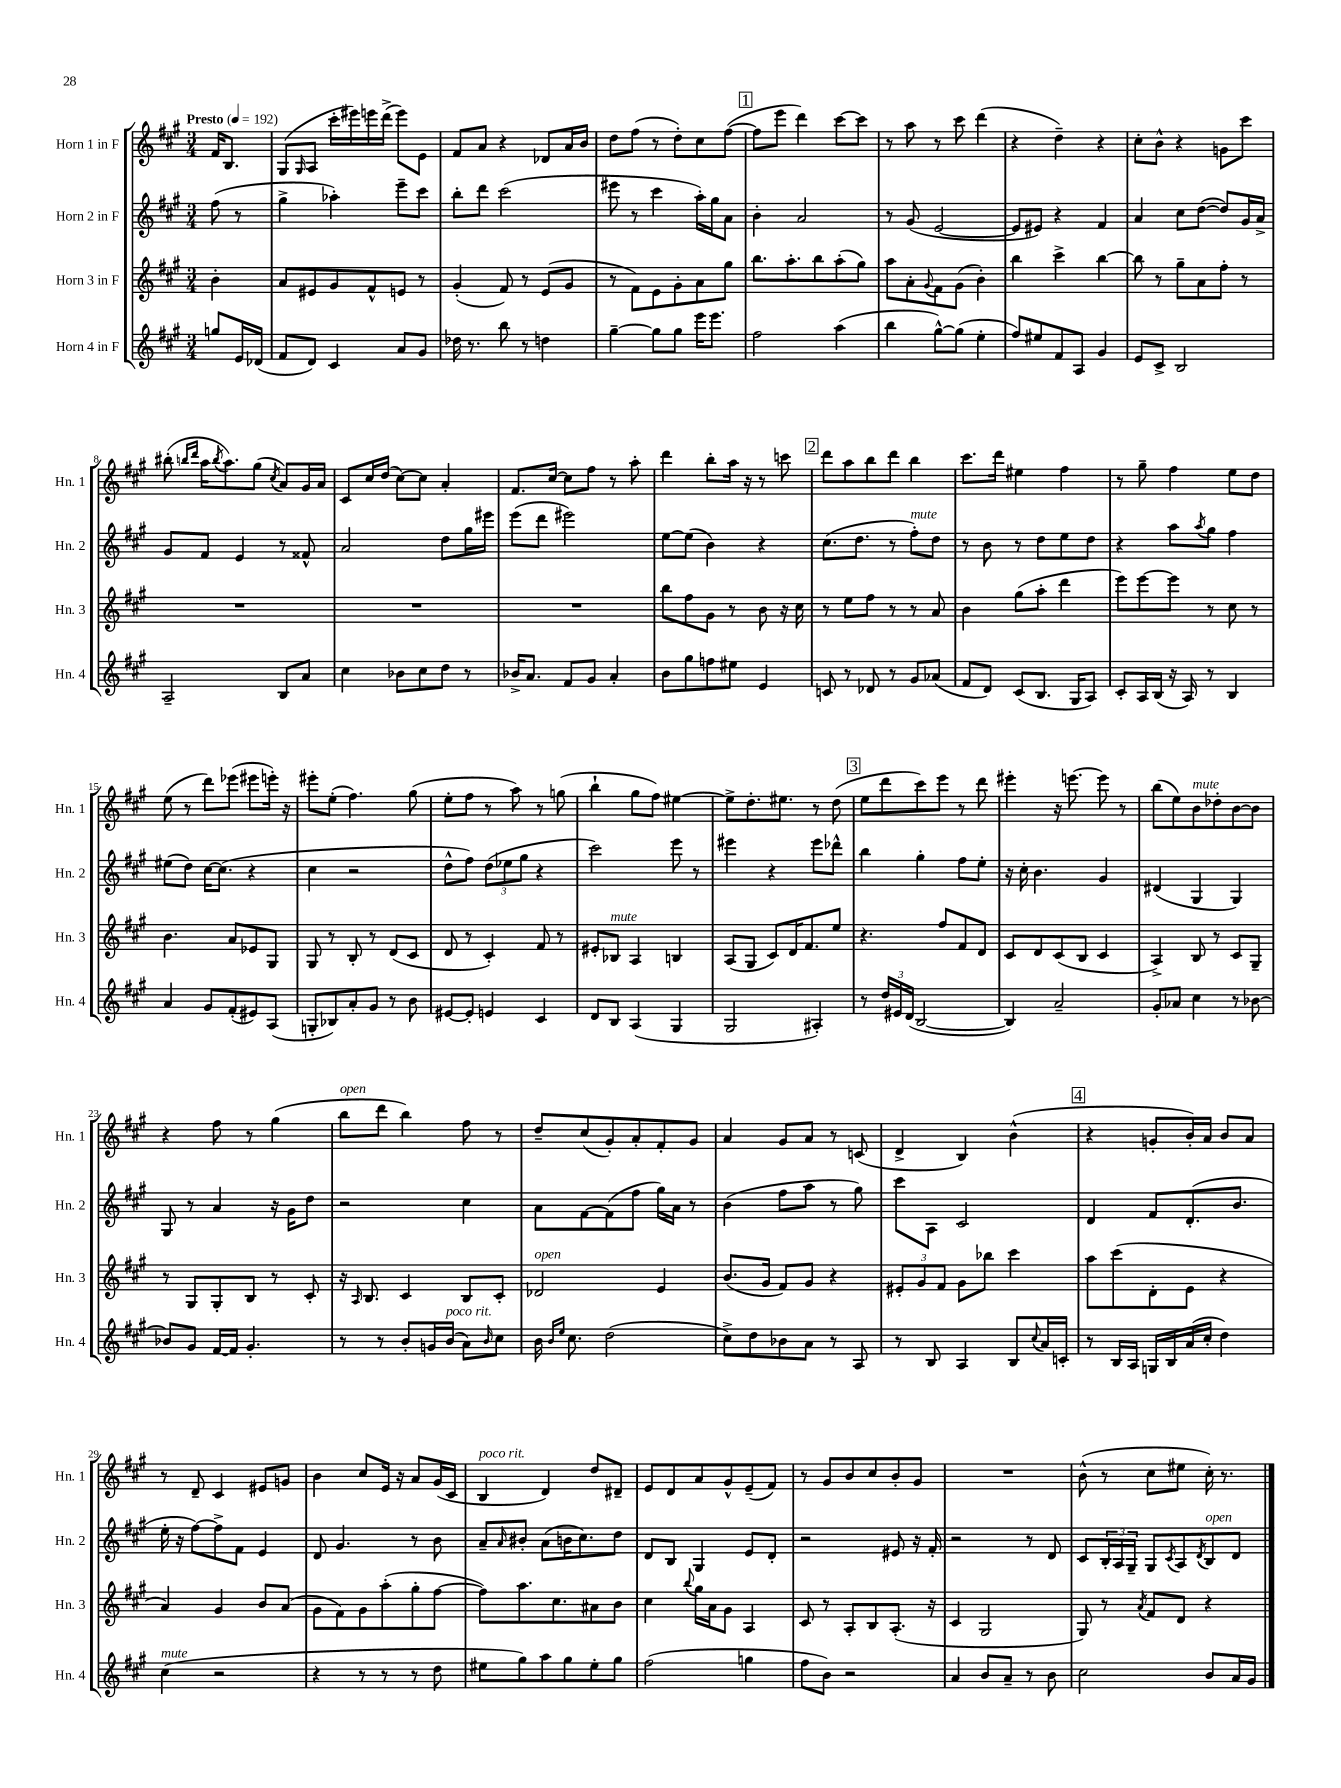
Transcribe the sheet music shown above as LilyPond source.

<<
\new StaffGroup <<
\new Staff = "s0" \with { instrumentName = "Horn 1 in F" shortInstrumentName = "Hn. 1" } {
    \clef treble \key a \major \numericTimeSignature \time 3/4 \partial 4 \tempo "Presto" 4 = 192
    fis'16 b8. |
    gis8( \grace { gis16 } a8 cis'''16-. eis'''16) e'''16 d'''16->( e'''8) e'8 |
    fis'8 a'8 r4 des'8 a'16 b'16 |
    d''8 fis''8( r8 d''8-.) cis''8 fis''8~( |
    \mark \markup { \box "1" } fis''8 e'''8 d'''4) cis'''8~ cis'''8 |
    r8 a''8 r8 cis'''8 d'''4( |
    r4 d''4--) r4 |
    cis''8-. b'8-^ r4 g'8 cis'''8 |
    bis''8-.( \grace { b''16 d'''16 } a''16 \acciaccatura { b''8 } a''8.) gis''8( \acciaccatura { cis''8 } a'8) gis'16 a'16 |
    cis'8 cis''16 d''16( cis''8~) cis''8 a'4-. |
    fis'8. cis''16~ cis''8 fis''8 r8 a''8-. |
    d'''4 b''8-. a''16 r16 r8 c'''8 |
    \mark \markup { \box "2" } d'''8 a''8 b''8 d'''8 b''4 |
    cis'''8. d'''16 eis''4 fis''4 |
    r8 gis''8-- fis''4 e''8 d''8 |
    e''8( r8 d'''8) ees'''8( eis'''8 e'''16-.) r16 |
    eis'''8-. e''8-.( fis''4.) gis''8( |
    e''8-. fis''8 r8 a''8) r8 g''8( |
    b''4-! gis''8 fis''8) eis''4~ |
    eis''8-> d''8.-. eis''8. r8 d''8( |
    \mark \markup { \box "3" } e''8 d'''8 cis'''8) e'''8 r8 d'''8 |
    eis'''4-. r16 e'''8.~ e'''8 r8 |
    b''8( e''8) b'8^\markup { \italic "mute" } des''8-. b'8~ b'8 |
    r4 fis''8 r8 gis''4( |
    b''8^\markup { \italic "open" } d'''8 b''4) fis''8 r8 |
    d''8-- cis''8( gis'8-.) a'8-. fis'8-. gis'8 |
    a'4 gis'8 a'8 r8 c'8( |
    d'4-> b4) b'4-^( |
    \mark \markup { \box "4" } r4 g'8-. b'16-.) a'16 b'8 a'8 |
    r8 d'8-- cis'4 eis'8 g'8 |
    b'4 cis''8 e'16 r16 a'8 gis'16( cis'16 |
    b4^\markup { \italic "poco rit." } d'4) d''8 dis'8-- |
    e'8 d'8 a'8 gis'8-^ e'8--( fis'8) |
    r8 gis'8 b'8 cis''8 b'8-. gis'8 |
    R2. |
    b'8-^( r8 cis''8 eis''8 cis''16-.) r8. \bar "|." |
}
\new Staff = "s1" \with { instrumentName = "Horn 2 in F" shortInstrumentName = "Hn. 2" } {
    \clef treble \key a \major \numericTimeSignature \time 3/4 \partial 4
    fis''8( r8 |
    gis''4-> aes''4-.) e'''8-- cis'''8 |
    b''8-. d'''8 cis'''2( |
    eis'''8 r8 cis'''4 a''16-.) gis''16 a'8 |
    \mark \markup { \box "1" } b'4-. a'2 |
    r8 gis'8( e'2~ |
    e'8 eis'8) r4 fis'4 |
    a'4 cis''8 d''8~( d''8) gis'16 a'16-> |
    gis'8 fis'8 e'4 r8 fisis'8-^ |
    a'2 d''8 gis''16 eis'''16 |
    e'''8( d'''8 eis'''2) |
    e''8~ e''8( b'4) r4 |
    \mark \markup { \box "2" } cis''8.( d''8. r8 fis''8-.^\markup { \italic "mute" }) d''8 |
    r8 b'8 r8 d''8 e''8 d''8 |
    r4 a''8 \acciaccatura { a''8 } gis''8 fis''4 |
    eis''8( d''8) cis''16~ cis''8.( r4 |
    cis''4 r2 |
    d''8-^ fis''8) \tuplet 3/2 { d''8( ees''8 gis''8 } r4 |
    cis'''2) e'''8 r8 |
    eis'''4 r4 eis'''8 des'''8-^ |
    \mark \markup { \box "3" } b''4 gis''4-. fis''8 e''8-. |
    r16 cis''16-. b'4. gis'4 |
    dis'4( gis4 gis4) |
    gis8 r8 a'4 r16 gis'16 d''8 |
    r2 cis''4 |
    a'8 fis'8~ fis'8( fis''8 gis''16) a'16 r8 |
    b'4( fis''8 a''8 r8 gis''8) |
    cis'''8 a8 cis'2 |
    \mark \markup { \box "4" } d'4 fis'8 d'8.-.( b'8. |
    e''16-. r16 fis''8~) fis''8-> fis'8 e'4 |
    d'8 gis'4. r8 b'8 |
    a'8-- \grace { a'16 } bis'8-. a'8( b'16 cis''8.) d''8 |
    d'8 b8 gis4 e'8 d'8-. |
    r2 eis'8 r16 fis'16-. |
    r2 r8 d'8 |
    cis'8 \tuplet 3/2 { b16-. a16 gis16-- } gis8 \acciaccatura { cis'8 } a8 \acciaccatura { d'8 } b8^\markup { \italic "open" } d'8 \bar "|." |
}
\new Staff = "s2" \with { instrumentName = "Horn 3 in F" shortInstrumentName = "Hn. 3" } {
    \clef treble \key a \major \numericTimeSignature \time 3/4 \partial 4
    b'4-. |
    a'8 eis'8 gis'8 fis'8-^ e'8 r8 |
    gis'4-.( fis'8) r8 e'8( gis'8 |
    r8 fis'8) e'8 gis'8-. a'8 gis''8 |
    \mark \markup { \box "1" } b''8. a''8.-. b''8 a''8-.( gis''8) |
    a''8 a'8-. \appoggiatura { gis'8 } fis'8 gis'8( b'4-.) |
    b''4 cis'''4-> b''4~ |
    b''8 r8 gis''8-- a'8 fis''8-. r8 |
    R2. |
    R2. |
    R2. |
    b''8 fis''8 gis'8 r8 b'8 r16 cis''16 |
    \mark \markup { \box "2" } r8 e''8 fis''8 r8 r8 a'8 |
    b'4 gis''8( a''8-. d'''4 |
    e'''8) e'''8~ e'''8 r8 cis''8 r8 |
    b'4. a'8 ees'8 gis8 |
    gis8 r8 b8-. r8 d'8( cis'8 |
    d'8 r8 cis'4-.) fis'8 r8 |
    eis'8-. bes8^\markup { \italic "mute" } a4 b4 |
    a8( gis8 cis'8) d'16 fis'8. e''8 |
    \mark \markup { \box "3" } r4. fis''8 fis'8 d'8 |
    cis'8 d'8 cis'8( b8 cis'4 |
    a4->) b8 r8 cis'8 gis8-- |
    r8 gis8 gis8-. b8 r8 cis'8-. |
    r16 \grace { a16 } b8. cis'4 b8 cis'8-. |
    des'2^\markup { \italic "open" } e'4 |
    b'8.( gis'16 fis'8) gis'8 r4 |
    \tuplet 3/2 { eis'8-. gis'8 fis'8 } gis'8 bes''8 cis'''4 |
    \mark \markup { \box "4" } a''8 cis'''8( d'8-. e'8 r4 |
    a'4) gis'4 b'8 a'8( |
    gis'8 fis'8) gis'8 a''8-.( gis''8-. fis''8~ |
    fis''8) a''8. cis''8. ais'8 b'8 |
    cis''4 \appoggiatura { b''8 } gis''16 a'16 gis'8 a4 |
    cis'8 r8 a8-. b8 a8.-.( r16 |
    cis'4 gis2 |
    gis8) r8 \acciaccatura { a'8 } fis'8 d'8 r4 \bar "|." |
}
\new Staff = "s3" \with { instrumentName = "Horn 4 in F" shortInstrumentName = "Hn. 4" } {
    \clef treble \key a \major \numericTimeSignature \time 3/4 \partial 4
    g''8 e'16 des'16( |
    fis'8 d'8) cis'4 a'8 gis'8 |
    des''16 r8. b''8 r8 d''4 |
    gis''4~-- gis''8 gis''8 e'''16 e'''8. |
    \mark \markup { \box "1" } fis''2 a''4( |
    b''4 gis''8~-^) gis''8( e''4-. |
    fis''8) eis''8 fis'8 a8 gis'4 |
    e'8 cis'8-> b2 |
    a2-- b8 a'8 |
    cis''4 bes'8 cis''8 d''8 r8 |
    bes'16-> a'8. fis'8 gis'8 a'4-. |
    b'8 gis''8 f''8 eis''8 e'4 |
    \mark \markup { \box "2" } c'8 r8 des'8 r8 gis'8 aes'8( |
    fis'8 d'8) cis'8( b8. gis16 a8) |
    cis'8-. a16 b16( r16 a16) r8 b4 |
    a'4 gis'8 fis'8-.( eis'8) a8( |
    g8-. bes8) a'8-. gis'8 r8 b'8 |
    eis'8~ eis'8-. e'4 cis'4 |
    d'8 b8 a4( gis4 |
    gis2 ais4-.) |
    \mark \markup { \box "3" } r8 \tuplet 3/2 { d''16 eis'16 d'16( } b2~ |
    b4) a'2-- |
    gis'8-. aes'8 cis''4 r8 bes'8~ |
    bes'8 gis'8 fis'16~ fis'16 gis'4.-. |
    r8 r8 b'8-. g'16 b'16^\markup { \italic "poco rit." }( a'8) \grace { b'16 } cis''8 |
    b'16 \grace { b'16 e''16 } cis''8. d''2( |
    cis''8->) d''8 bes'8 a'8 r8 a8 |
    r8 b8 a4 b8 \appoggiatura { cis''8 } a'16 c'16-. |
    \mark \markup { \box "4" } r8 b16 a16 g16 b16 a'16( cis''16-. d''4) |
    cis''4^\markup { \italic "mute" }( r2 |
    r4 r8 r8 r8 d''8 |
    eis''8 gis''8) a''8 gis''8 eis''8-. gis''8 |
    fis''2( g''4 |
    fis''8 b'8) r2 |
    a'4 b'8 a'8-- r8 b'8 |
    cis''2 b'8 a'16 gis'16 \bar "|." |
}
>>
>>
